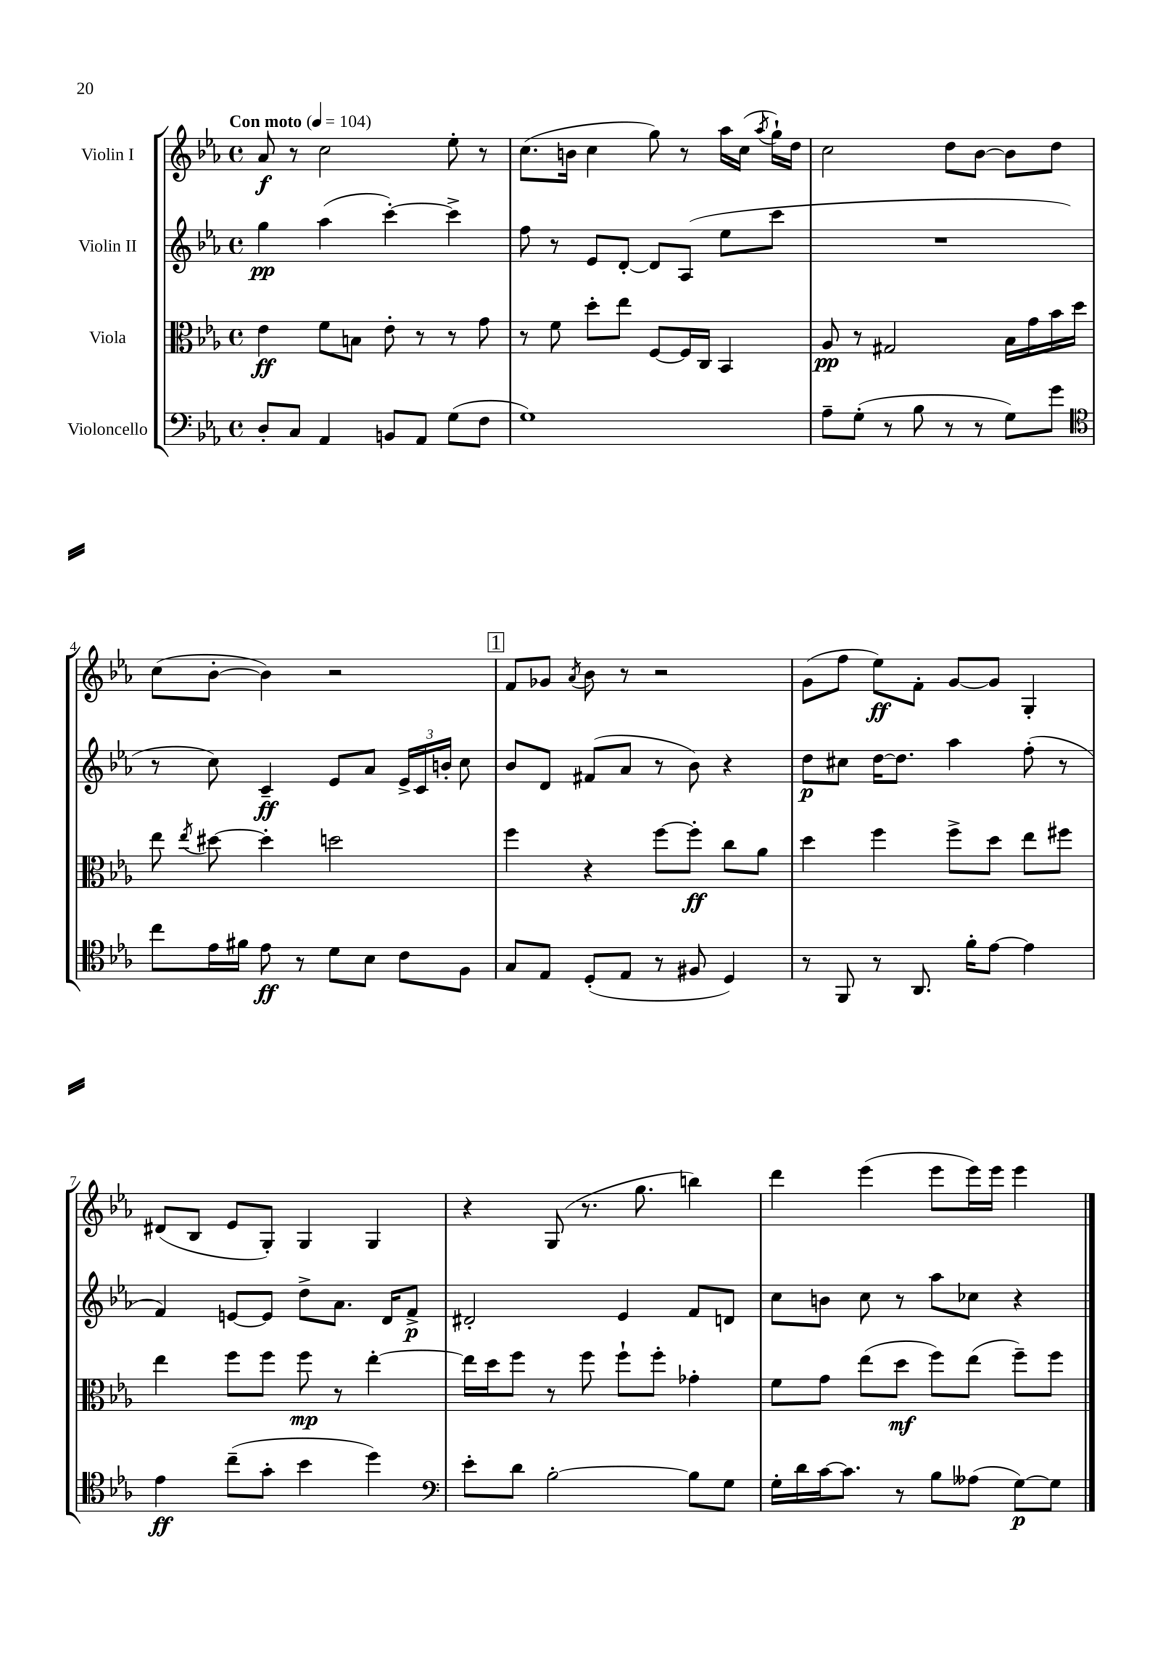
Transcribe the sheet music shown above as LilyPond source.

<<
\new StaffGroup <<
\new Staff = "s0" \with { instrumentName = "Violin I" } {
    \clef treble \key ees \major \defaultTimeSignature \time 4/4 \tempo "Con moto" 4 = 104
    \autoBeamOff aes'8\f r8 c''2 ees''8-. r8 |
    c''8.[( b'16] c''4 g''8) r8 aes''16[ c''16]( \acciaccatura { aes''8 } g''16[-!) d''16] |
    c''2 d''8[ bes'8]~ bes'8[ d''8] |
    c''8[( bes'8]~-. bes'4) r2 |
    \mark \markup { \box "1" } f'8[ ges'8] \acciaccatura { aes'8 } bes'8 r8 r2 |
    g'8[( f''8] ees''8[\ff) f'8]-. g'8[~ g'8] g4-. |
    dis'8[( bes8] ees'8[ g8]-.) g4 g4 |
    r4 g8( r8. g''8. b''4) |
    d'''4 ees'''4( ees'''8[ ees'''16) ees'''16] ees'''4 \bar "|." |
}
\new Staff = "s1" \with { instrumentName = "Violin II" } {
    \clef treble \key ees \major \defaultTimeSignature \time 4/4
    \autoBeamOff g''4\pp aes''4( c'''4~-.) c'''4-> |
    f''8 r8 ees'8[ d'8]~-. d'8[ aes8]( ees''8[ c'''8] |
    R1 |
    r8 c''8) c'4--\ff ees'8[ aes'8] \tuplet 3/2 { ees'16[-> c'16 b'16]-. } c''8 |
    \mark \markup { \box "1" } bes'8[ d'8] fis'8[( aes'8] r8 bes'8) r4 |
    d''8[\p cis''8] d''16[~ d''8.] aes''4 f''8-.( r8 |
    f'4) e'8[~ e'8] d''8[-> aes'8.] d'16[ f'8]->\p |
    dis'2-. ees'4 f'8[ d'8] |
    c''8[ b'8] c''8 r8 aes''8[ ces''8] r4 \bar "|." |
}
\new Staff = "s2" \with { instrumentName = "Viola" } {
    \clef alto \key ees \major \defaultTimeSignature \time 4/4
    \autoBeamOff ees'4\ff f'8[ b8] ees'8-. r8 r8 g'8 |
    r8 f'8 d''8[-. ees''8] f8[~ f16 c16] bes,4 |
    aes8\pp r8 gis2 bes16[ g'16 bes'16 d''16] |
    ees''8 \acciaccatura { ees''8 } dis''8~ dis''4-. d''2 |
    \mark \markup { \box "1" } f''4 r4 f''8[~ f''8]-.\ff c''8[ aes'8] |
    d''4 f''4 f''8[-> d''8] ees''8[ fis''8] |
    ees''4 f''8[ f''8] f''8\mp r8 ees''4~-. |
    ees''16[ d''16 f''8] r8 f''8 f''8[-! f''8]-. ges'4-. |
    f'8[ g'8] ees''8[( d''8]\mf f''8[) ees''8]( f''8[--) f''8] \bar "|." |
}
\new Staff = "s3" \with { instrumentName = "Violoncello" } {
    \clef bass \key ees \major \defaultTimeSignature \time 4/4
    \autoBeamOff d8[-. c8] aes,4 b,8[ aes,8] g8[( f8] |
    g1) |
    aes8[-- g8]-.( r8 bes8 r8 r8 g8[) g'8] |
    \clef tenor c''8[ ees'16 fis'16] ees'8\ff r8 d'8[ bes8] c'8[ f8] |
    \mark \markup { \box "1" } g8[ ees8] d8[-.( ees8] r8 fis8 d4) |
    r8 f,8 r8 aes,8. f'16[-. ees'8]~ ees'4 |
    ees'4\ff c''8[--( g'8]-. bes'4 d''4) |
    \clef bass ees'8[-. d'8] bes2~-. bes8[ g8] |
    g16[-. d'16 c'16~ c'8.] r8 bes8[ aeses8]( g8[~\p) g8] \bar "|." |
}
>>
>>
